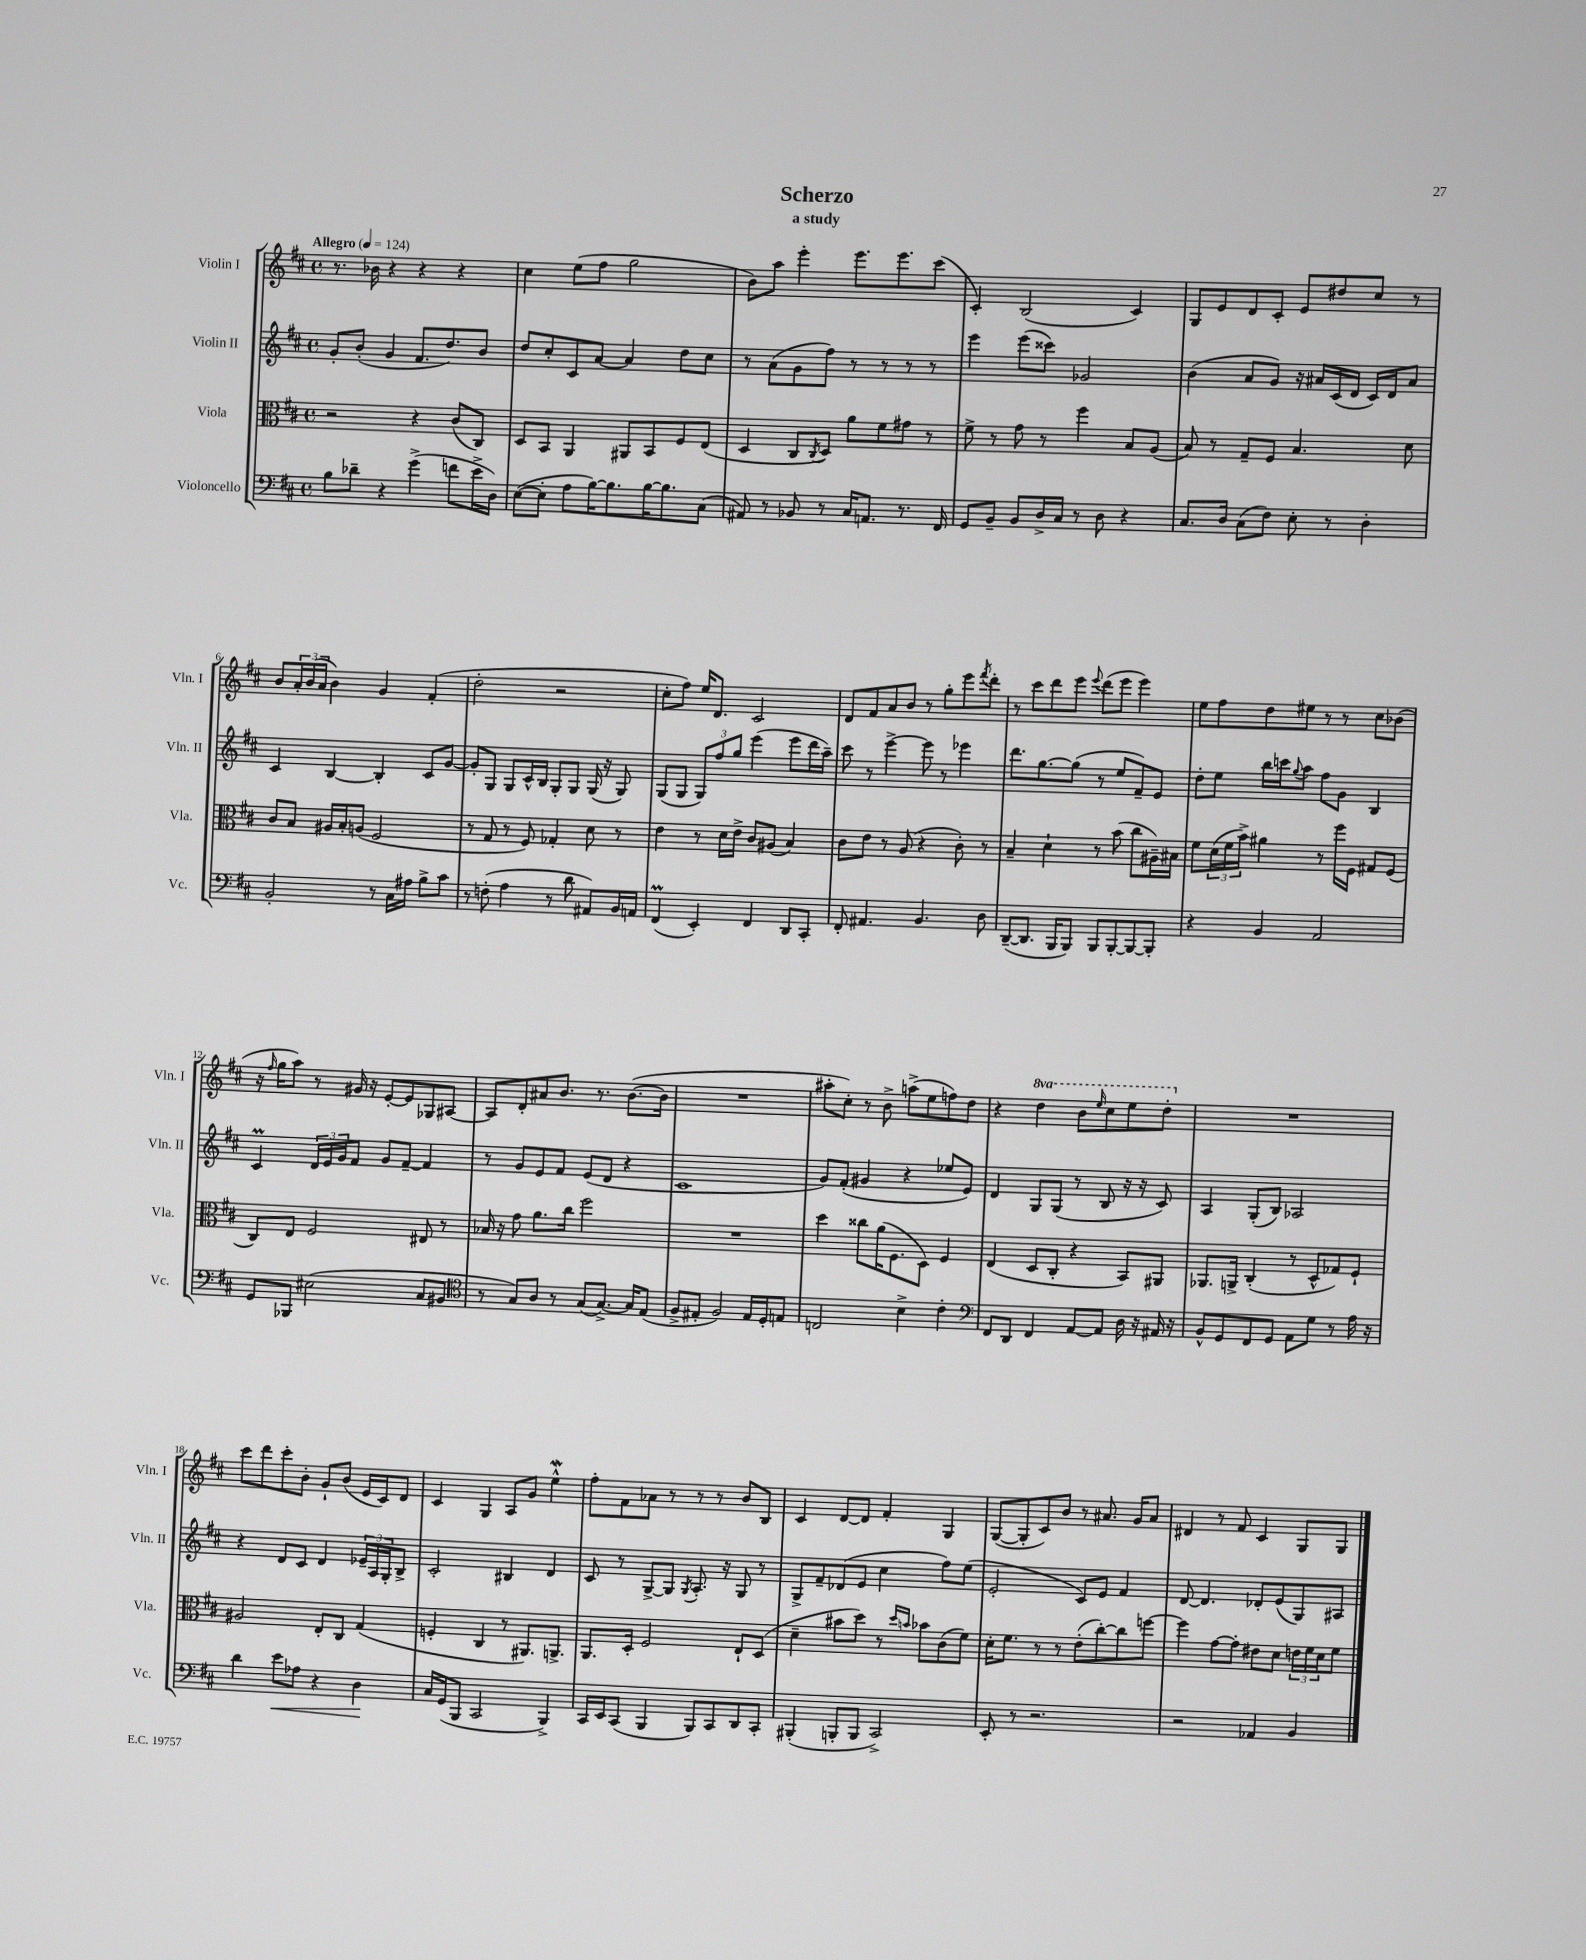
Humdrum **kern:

**kern	**kern	**kern	**kern
*staff4	*staff3	*staff2	*staff1
*clefF4	*clefC3	*clefG2	*clefG2
*k[f#c#]	*k[f#c#]	*k[f#c#]	*k[f#c#]
*M4/4	*M4/4	*M4/4	*M4/4
*met(c)	*met(c)	*met(c)	*met(c)
*MM124	*MM124	*MM124	*MM124
8B	2r	8g'	8.r
8d-~	.	(8b'	.
.	.	.	16b-
4r	.	4g	4r
(4g^	4r	8.f#	4r
.	.	8.dd)	.
8f	(8c#	.	4r
16e^	8C#)	8b	.
16D)	.	.	.
=	=	=	=
([8E	8D	8dd	4cc#
8E']	8BB	8cc#'	.
8A	4AA	8c#	(8ee
[16B)	.	[8a	8ff#
8.B]	.	.	.
.	8AA#	4a]	2gg
[16B	8BB	.	.
8.B]	.	.	.
.	8F#	8dd	.
(8C#	(8E	8cc#	.
=	=	=	=
8AA#)	4D	8r	8b)
8r	.	(8a	8aa
8BB-	8C#	8g	4eee'
.	8qC#	.	.
8r	8D)	8ff#)	.
16C#	8a	8r	8.eee
8.AA	.	.	.
.	8f#	8r	.
.	.	.	8.eee
8.r	8g#	8r	.
.	8r	8r	(8ccc#
16FF#	.	.	.
=	=	=	=
8GG	8f#^	4eee	4c#')
8BB~	8r	.	.
8BB	8g	(8eee	(2B
16D^	8r	8ccc##)	.
16C#	.	.	.
8r	4ff#	2g-	.
8D	.	.	.
4r	8B	.	4c#)
.	(8A	.	.
=	=	=	=
8.C#	8B)	(4b	8G
.	8r	.	8e
16D	.	.	.
(8C#	8G~	8a	8d
8F#)	8F#	8g)	8c#'
8E'	4.B	16r	8e
.	.	16a#	.
8r	.	(16c#	8dd#
.	.	16d	.
4D'	.	16c#)	8cc#
.	.	16d	.
.	8d	8a#	8r
=	=	=	=
2BB'	8c#	4c#	8b
.	8B	.	24a'
.	.	.	(24b
.	.	.	24a
.	16A#	[4B	4b)
.	16B'	.	.
.	(8A	.	.
8r	2F#	4B']	4g
16C#	.	.	.
16A#	.	.	.
8B^	.	8c#	(4f#'
8c#	.	[8g	.
=	=	=	=
8r	8r	8g']	2dd'
(8F'	8G	8G	.
4A	8r	8G	.
.	8F#)	16c#^^	.
.	.	16B	.
8r	4G-'	8G'	2r
8d	.	8G	.
8AA#)	8d	(16G	.
.	.	16r	.
16BB	8r	8G)	.
16AA	.	.	.
=	=	=	=
(4FF#	4e	(8G	8cc#'
.	.	8G	8ff#)
4EE')	8r	12G)	16ee
.	.	.	8.d
.	.	12ff#	.
.	16d	.	.
.	.	12gg	.
.	16e^	.	.
4FF#	8c#	(4eee	2c#
.	(8A#	.	.
8DD	4B)	8eee	.
8CC#'	.	16ddd	.
.	.	16aa~)	.
=	=	=	=
8FF#'	8c#	8ccc#	8d
4.AA#	8e	8r	8f#
.	8r	[4eee^	8a
.	(8A	.	8b
4.BB	4r	8eee]	8r
.	.	8r	8gg'
.	8c#')	4eee-	8eee
.	.	.	8qfff#
8D	8r	.	8ddd'
=	=	=	=
([8DD~	4B~	8.ddd	8r
8.DD]	.	.	8ccc#
.	.	[8.gg	.
.	4d`	.	8ddd
16BBB	.	.	.
8BBB)	.	(8gg]	8eee
.	.	.	8qqeee
8BBB	8r	8r	(8ddd
[8BBB'	(8b	8ee	8eee
8BBB_	8cc#	8f#~)	4eee)
8BBB']	16A#~)	8e	.
.	16B#	.	.
=	=	=	=
4r	8f#	8dd'	8ee
.	(24d	8ee	8ff#
.	24f#	.	.
.	24b^)	.	.
4BB	4a#	16bb	8dd
.	.	16ccc	.
.	.	8qqgg	.
.	.	8aa	8ee#
2AA	8r	8ff#	8r
.	16ff#	8g	8r
.	16F#	.	.
.	8G#	4B	8cc#
.	(8F#	.	(8b-
=	=	=	=
8GG	8C#)	4c#	16r
.	.	.	16qqff#
.	.	.	16gg
8BBB-	8E	.	8aa)
(2E#	2F#	24d	8r
.	.	24e	.
.	.	24g	.
.	.	8f#	16g#
.	.	.	16r
.	.	8g	[8e'
.	.	[8f#~	8e]
8C#	8E#	4f#]	8G-
8BB#	8r	.	[8A#
=	=	=	=
*clefC4	*	*	*
8r	16B-	8r	8A#]
.	16r	.	.
8G)	8g	8g	8d'
8A	8.a	8e	8a#
8r	.	8f#	8.b
.	16cc#	.	.
(8G	2ff#	(8e	.
.	.	.	8.r
[8.G^)	.	8d	.
.	.	4r	([8.b
16G]	.	.	.
(8E	.	.	.
.	.	.	16b]
=	=	=	=
8F#^	1r	1c#	1r
8E#'	.	.	.
2F#)	.	.	.
16E#	.	.	.
16D'	.	.	.
8E	.	.	.
=	=	=	=
2C	4dd	8g)	8aa#'
.	.	(8f#'	8cc#')
.	8cc##	4g#	8r
.	(16a	.	8b^
.	8.F#	.	.
4B^	.	4r	(8aa^
.	8D)	.	8ee
4c#'	4F#	8ee-	8ff)
.	.	8e)	8dd
=	=	=	=
*clefF4	*	*	*
8FF#	(4E	4d	4r
8DD	.	.	.
4FF#	8D	8G	4ddd
.	8C#'	(8G	.
[8AA	4r	8r	8bb
.	.	.	16qqeee
8AA]	.	8B	8ccc#
16D	8BB)	16r	8eee
16r	.	16r	.
16AA#	8AA#	8c#)	8ddd'
16r	.	.	.
=	=	=	=
8BB^^	8.AA-	4A	1r
8GG	.	.	.
.	16AA^	.	.
8FF#	(4C#'	(8G'	.
8GG	.	8B)	.
8AA	8r	2A-	.
8G	8D^^	.	.
8r	8G-)	.	.
16A	8F#`	.	.
16r	.	.	.
=	=	=	=
4d	2A#	4r	8ccc#
.	.	.	8ddd
8e	.	8d	8ccc#'
8A-	.	8c#	8b'
4r	8E'	4d	8g`
.	8C#	.	(8b
4D	(4G	24e-~	16e
.	.	24A	.
.	.	.	16c#)
.	.	24G'	.
.	.	8B^	8d
=	=	=	=
16C#	4F'	2c#'	4c#
(16GG	.	.	.
8BBB	.	.	.
2CC#	4C#	.	4G
.	8r	4B#	8A
.	8.AA#)	.	8g
4BBB^)	.	4d	4ee^^
.	8.AA^	.	.
=	=	=	=
16CC#	8.AA	8c#	8ff#'
16EE	.	.	.
(8CC#	.	8r	8f#
.	16D'	.	.
4BBB	2F#	[8G^	8a-
.	.	8G]	8r
.	.	8qG	.
8BBB)	.	8.A'	8r
8CC#	.	.	8r
.	.	16r	.
8DD	8E`	8G	8b
8CC#'	(8D	8r	8B
=	=	=	=
(4BBB#'	4d~	8G^	4c#
.	.	8f#~	.
8BBB'	8b#	(8d-	[8d
8BBB	8dd)	8e	8d]
2CC#^)	8r	4cc#	4f#'
.	16qqdd	.	.
.	16qqb	.	.
.	8b-	.	.
.	(8c#	8ff#)	4G
.	8f#)	(8ee	.
=	=	=	=
8EE'	16d'	2e'	([8G
.	8.f#	.	.
8r	.	.	8G']
2.r	8r	.	8c#)
.	8r	.	8b
.	(8e'	8c#)	8r
.	[8cc#')	8e	8.a#
.	8cc#]	4f#	.
.	.	.	16g
.	[8ff	.	8a#
=	=	=	=
2r	4ff]	[8d	4d#
.	.	4.d]	.
.	[8g	.	8r
.	8g']	.	8f#
4AA-	8e#	8d-'	4c#
.	8d	(8e	.
4BB	24e	8G)	8G
.	24f#	.	.
.	24d	.	.
.	8f#	8A#	8G
==	==	==	==
*-	*-	*-	*-
